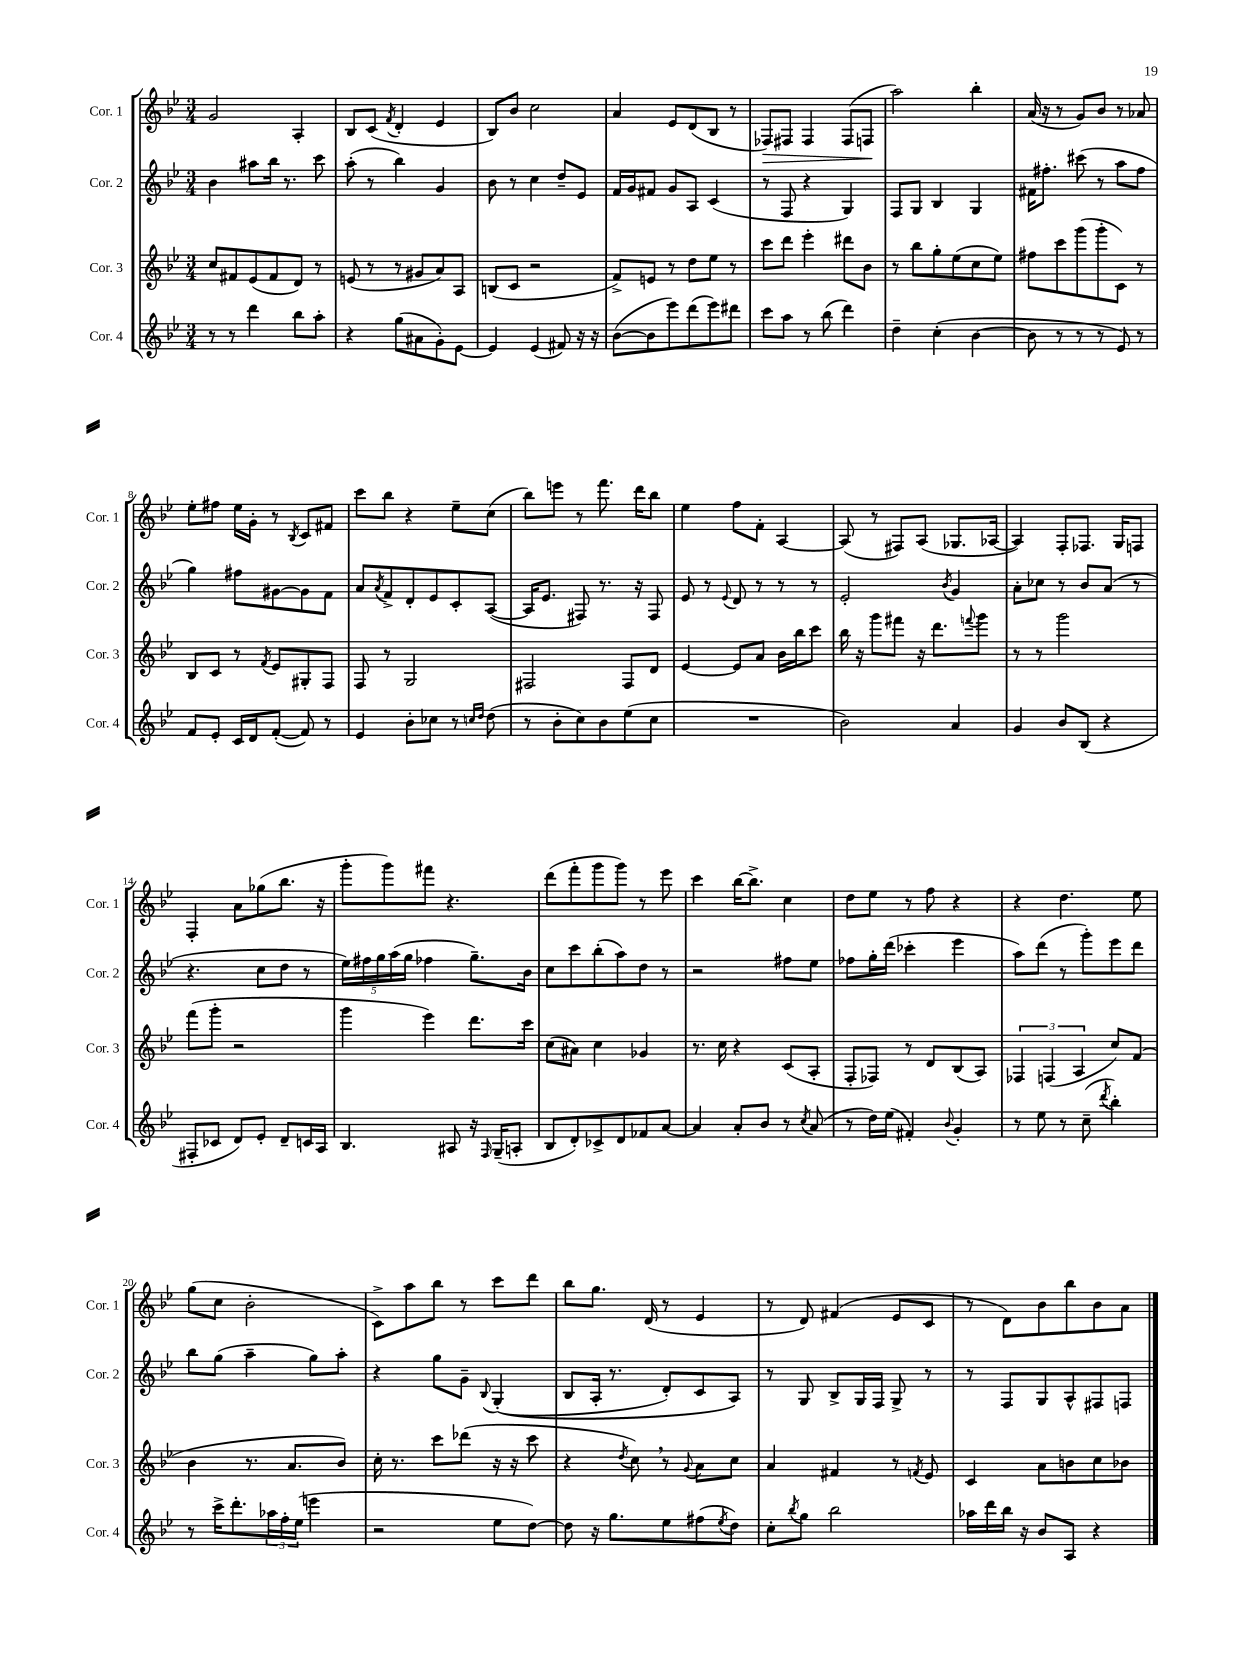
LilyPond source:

<<
\new StaffGroup <<
\new Staff = "s0" \with { instrumentName = "Cor. 1" shortInstrumentName = "Cor. 1" } {
    \clef treble \key bes \major \numericTimeSignature \time 3/4
    g'2 a4-. |
    bes8 c'8( \acciaccatura { f'8 } d'4-. ees'4 |
    bes8) bes'8 c''2 |
    a'4 ees'8 d'8( bes8 r8 |
    fes8\>) fis8 fis4 fis8( f8\! |
    a''2) bes''4-. |
    a'16( r16 r8 g'8) bes'8 r8 aes'8 |
    ees''8-. fis''8 ees''16 g'16-. r8 \acciaccatura { bes8 } c'8 fis'8 |
    c'''8 bes''8 r4 ees''8-- c''8( |
    bes''8) e'''8 r8 f'''8. d'''16 bes''8 |
    ees''4 f''8 f'8-. a4~ |
    a8( r8 fis8) a8( ges8. aes16~ |
    aes4) f8-. fes8. g16 f8 |
    f4-. a'8 ges''8( bes''8. r16 |
    g'''8-. g'''8) fis'''8 r4. |
    d'''8( f'''8-. g'''8 g'''8) r8 ees'''8 |
    c'''4 bes''16~ bes''8.-> c''4 |
    d''8 ees''8 r8 f''8 r4 |
    r4 d''4. ees''8 |
    g''8( c''8 bes'2-. |
    c'8->) a''8 bes''8 r8 c'''8 d'''8 |
    bes''8 g''8. d'16( r8 ees'4 |
    r8 d'8) fis'4( ees'8 c'8 |
    r8 d'8) bes'8 bes''8 bes'8 a'8 \bar "|." |
}
\new Staff = "s1" \with { instrumentName = "Cor. 2" shortInstrumentName = "Cor. 2" } {
    \clef treble \key bes \major \numericTimeSignature \time 3/4
    bes'4 ais''8 bes''16 r8. c'''8 |
    a''8-.( r8 bes''4) g'4 |
    bes'8 r8 c''4 d''8-- ees'8 |
    f'16 g'16 fis'8 g'8 a8 c'4( |
    r8 f8 r4 g4) |
    f8 g8 bes4 g4 |
    fis'16 fis''8.-. cis'''8( r8 a''8 fis''8 |
    g''4) fis''8 gis'8~ gis'8 f'8 |
    a'8 \acciaccatura { a'8 } f'8-> d'8-. ees'8 c'8-. a8~( |
    a16 ees'8. fis8) r8. r16 fis8 |
    ees'8 r8 \appoggiatura { ees'8 } d'8 r8 r8 r8 |
    ees'2-. \acciaccatura { bes'8 } g'4 |
    a'8-. ces''8 r8 bes'8 a'8( r8 |
    r4. c''8 d''8 r8 |
    \tuplet 5/4 { ees''16) fis''16 g''16 a''16( g''16 } fes''4 g''8.--) bes'16 |
    c''8 c'''8 bes''8-.( a''8) d''8 r8 |
    r2 fis''8 ees''8 |
    fes''8 g''16-. d'''16( ces'''4-. ees'''4 |
    a''8) d'''8( r8 g'''8-.) ees'''8 d'''8 |
    bes''8 g''8( a''4-- g''8) a''8-. |
    r4 g''8 g'8-- \appoggiatura { bes8 } g4-.(\( |
    bes8 a16-. r8. d'8-.) c'8 a8\) |
    r8 g8 bes8-> g16 f16 g8-> r8 |
    r8 f8 g8 a8-^ fis8 f8 \bar "|." |
}
\new Staff = "s2" \with { instrumentName = "Cor. 3" shortInstrumentName = "Cor. 3" } {
    \clef treble \key bes \major \numericTimeSignature \time 3/4
    c''8 fis'8 ees'8( fis'8 d'8) r8 |
    e'8( r8 r8 gis'8 a'8) a8 |
    b8( c'8 r2 |
    f'8->) e'8 r8 d''8 ees''8 r8 |
    c'''8 d'''8 ees'''4-. dis'''8 bes'8 |
    r8 bes''8 g''8-. ees''8( c''8 ees''8) |
    fis''8 c'''8 g'''8( g'''8-. c'8) r8 |
    bes8 c'8 r8 \acciaccatura { f'8 } ees'8 gis8-. f8 |
    f8 r8 g2 |
    fis2 fis8 d'8 |
    ees'4~ ees'8 a'8 bes'16 bes''16 c'''8 |
    bes''16 r16 g'''8 fis'''8 r16 d'''8. \appoggiatura { f'''8 } g'''8 |
    r8 r8 g'''2 |
    f'''8( g'''8-. r2 |
    g'''4 ees'''4) d'''8. c'''16 |
    c''8( ais'8) c''4 ges'4 |
    r8. c''16 r4 c'8( a8-. |
    f8-. fes8) r8 d'8 bes8( a8) |
    \tuplet 3/2 { fes4 f4( a4 } c''8) f'8( |
    bes'4 r8. a'8. bes'8) |
    c''16-. r8. c'''8 des'''8( r16 r16 c'''8 |
    r4 \acciaccatura { d''8 } c''8) \breathe r8 \appoggiatura { g'8 } a'8 c''8 |
    a'4 fis'4 r8 \acciaccatura { f'8 } ees'8 |
    c'4 a'8 b'8 c''8 bes'8 \bar "|." |
}
\new Staff = "s3" \with { instrumentName = "Cor. 4" shortInstrumentName = "Cor. 4" } {
    \clef treble \key bes \major \numericTimeSignature \time 3/4
    r8 r8 d'''4 bes''8 a''8-. |
    r4 g''8( ais'8 g'8-.) ees'8~ |
    ees'4 ees'4( fis'8) r16 r16 |
    bes'8~( bes'8 ees'''8) d'''8( ees'''8) dis'''8 |
    c'''8 a''8 r8 bes''8( d'''4) |
    d''4-- c''4-.( bes'4~ |
    bes'8 r8 r8 r8 ees'8) r8 |
    f'8 ees'8-. c'16 d'16 f'8~-.( f'8) r8 |
    ees'4 bes'8-. ces''8 r8 \grace { c''16 d''16 } d''8( |
    r8 bes'8-. c''8) bes'8 ees''8( c''8 |
    R2. |
    bes'2) a'4 |
    g'4 bes'8 bes8( r4 |
    fis8-. ces'8 d'8) ees'8-. d'8-- c'16 a16 |
    bes4. ais8 r16 \grace { f16 } g16--( a8-. |
    bes8 d'8-.) ces'8-> d'8 fes'8 a'8~ |
    a'4 a'8-. bes'8 r8 \acciaccatura { c''8 } a'8( |
    r8 d''16) ees''16( fis'4-.) \appoggiatura { bes'8 } g'4-. |
    r8 ees''8 r8 c''8--( \acciaccatura { d'''8 } bes''4-.) |
    r8 c'''16-> d'''8.-. \tuplet 3/2 { aes''16 f''16-. ees''16( } e'''4 |
    r2 ees''8 d''8~) |
    d''8 r16 g''8. ees''8 fis''8( \acciaccatura { ees''8 } d''8) |
    c''8-. \acciaccatura { bes''8 } g''8 bes''2 |
    aes''16 d'''16 bes''16 r16 bes'8 a8 r4 \bar "|." |
}
>>
>>
